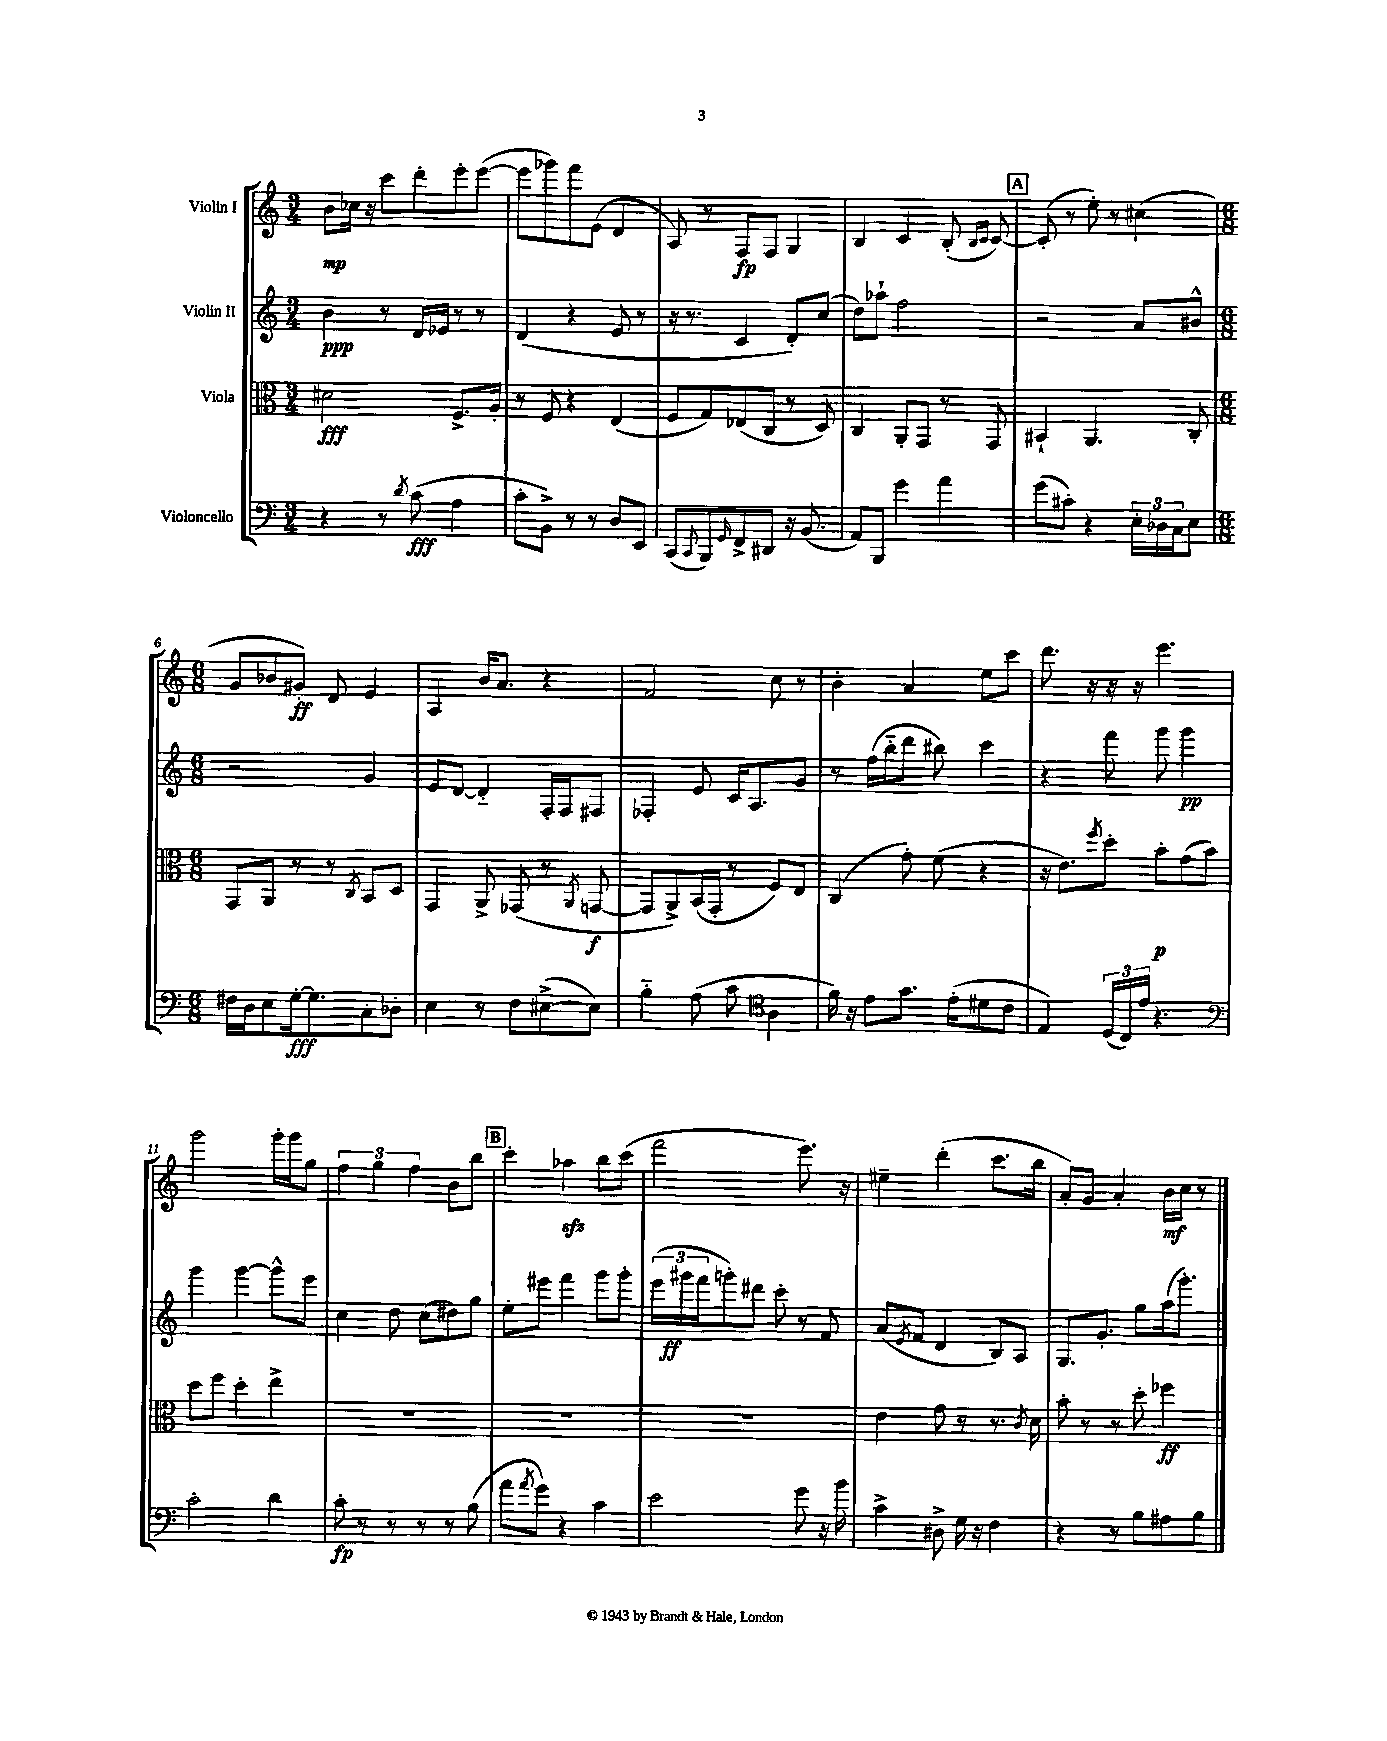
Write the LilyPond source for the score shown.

<<
\new StaffGroup <<
\new Staff = "s0" \with { instrumentName = "Violin I" } {
    \clef treble \key c \major \numericTimeSignature \time 3/4
    b'8\mp ces''16 r16 c'''8 d'''8-. e'''8-. e'''8~( |
    e'''8 ges'''8) f'''8 e'8( d'4 |
    a8) r8 f8\fp f8 g4 |
    b4 c'4 b8-.( \grace { b16 c'16 } c'8~) |
    \mark \markup { \box "A" } c'8-.( r8 e''8-.) r8 cis''4( |
    \numericTimeSignature \time 6/8 g'8 bes'8 gis'8-.\ff) d'8 e'4 |
    a4 b'16 a'8. r4 |
    f'2 c''8 r8 |
    b'4-. a'4 e''8 c'''8 |
    d'''8. r16 r16 r16 e'''4. |
    g'''2 g'''16-. g'''16 g''8 |
    \tuplet 3/2 { f''4 g''4 f''4 } b'8 b''8 |
    \mark \markup { \box "B" } c'''4-. aes''4\sfz b''8 c'''8( |
    f'''2 e'''8.) r16 |
    eis''4-- d'''4-.( c'''8. b''16 |
    a'8-.) g'8 a'4-. b'16\mf c''16 r8 \bar "|." |
}
\new Staff = "s1" \with { instrumentName = "Violin II" } {
    \clef treble \key c \major \numericTimeSignature \time 3/4
    b'4\ppp r8 d'16 ees'16 r8 r8 |
    d'4( r4 e'8 r8 |
    r16 r8. c'4 d'8-.) c''8( |
    d''8) aes''8-! f''2 |
    \mark \markup { \box "A" } r2 a'8 bis'8-^ |
    \numericTimeSignature \time 6/8 r2 g'4 |
    e'8 d'8~ d'4-_ f16-. f16 fis8 |
    fes4-. e'8 c'16 a8. g'8 |
    r8 f''16( b''16-_ d'''8 bis''8) c'''4 |
    r4 f'''8 g'''8 g'''4\pp |
    g'''4 g'''4~ g'''8-^ e'''8 |
    c''4 d''8 c''8( dis''8) g''8 |
    \mark \markup { \box "B" } e''8-. eis'''8 f'''4 g'''8 g'''8-. |
    \tuplet 3/2 { e'''16( gis'''16\ff f'''16 } g'''8-.) dis'''8 c'''8-. r8 f'8 |
    a'8( \acciaccatura { e'8 } f'8 d'4 b8) a8 |
    g8. g'8.-. g''8 a''16( g'''8.-.) \bar "|." |
}
\new Staff = "s2" \with { instrumentName = "Viola" } {
    \clef alto \key c \major \numericTimeSignature \time 3/4
    dis'2\fff f8.-> a16-. |
    r8 f8 r4 e4( |
    f8 g8) ees8( c8 r8 d8) |
    c4 a,8-. g,8 r8 g,8 |
    \mark \markup { \box "A" } bis,4-! a,4. c8-. |
    \numericTimeSignature \time 6/8 g,8 a,8 r8 r8 \acciaccatura { c8 } b,8 d8 |
    g,4 a,8-> ges,8( r8 \acciaccatura { a,8 } g,8~\f |
    g,8 a,8->) b,16( g,16-. r8 f8) e8 |
    c4( g'8-.) f'8( r4 |
    r16 e'8.) \acciaccatura { f''8 } d''8-. b'8-.\p g'8( b'8) |
    d''8 f''8 d''4-. e''4-> |
    R2. |
    \mark \markup { \box "B" } R2. |
    R2. |
    e'4 g'8 r8 r8. \acciaccatura { c'8 } d'16 |
    b'8-. r8 r8 d''8-. fes''4\ff \bar "|." |
}
\new Staff = "s3" \with { instrumentName = "Violoncello" } {
    \clef bass \key c \major \numericTimeSignature \time 3/4
    r4 r8 \acciaccatura { d'8 } c'8\fff( a4 |
    c'8-. b,8->) r8 r8 d8 e,8 |
    c,8( \appoggiatura { c,8 } b,,8) \grace { g,16 } f,8-> dis,8 r16 b,8.( |
    a,8) b,,8 g'4 a'4 |
    \mark \markup { \box "A" } g'8( cis'8-.) r4 \tuplet 3/2 { e16-. des16 c16 } e8 |
    \numericTimeSignature \time 6/8 fis16 d16 e8 g16~-.\fff g8. c8-. des8-. |
    e4 r8 f8 eis8~->( eis8) |
    b4-_ a8( c'8 a4 |
    \clef tenor f'16) r16 e'8 g'8. e'16-.( dis'8 c'8 |
    e4) \tuplet 3/2 { d16( c16) e'16 } r4. |
    \clef bass c'2-. d'4 |
    c'8-.\fp r8 r8 r8 r8 b8( |
    \mark \markup { \box "B" } a'8 \acciaccatura { a'8 } g'8) r4 c'4 |
    e'2 g'8 r16 b'16 |
    c'4-> dis8-> g16 r16 f4 |
    r4 r8 b8 ais8 b8 \bar "|." |
}
>>
>>
